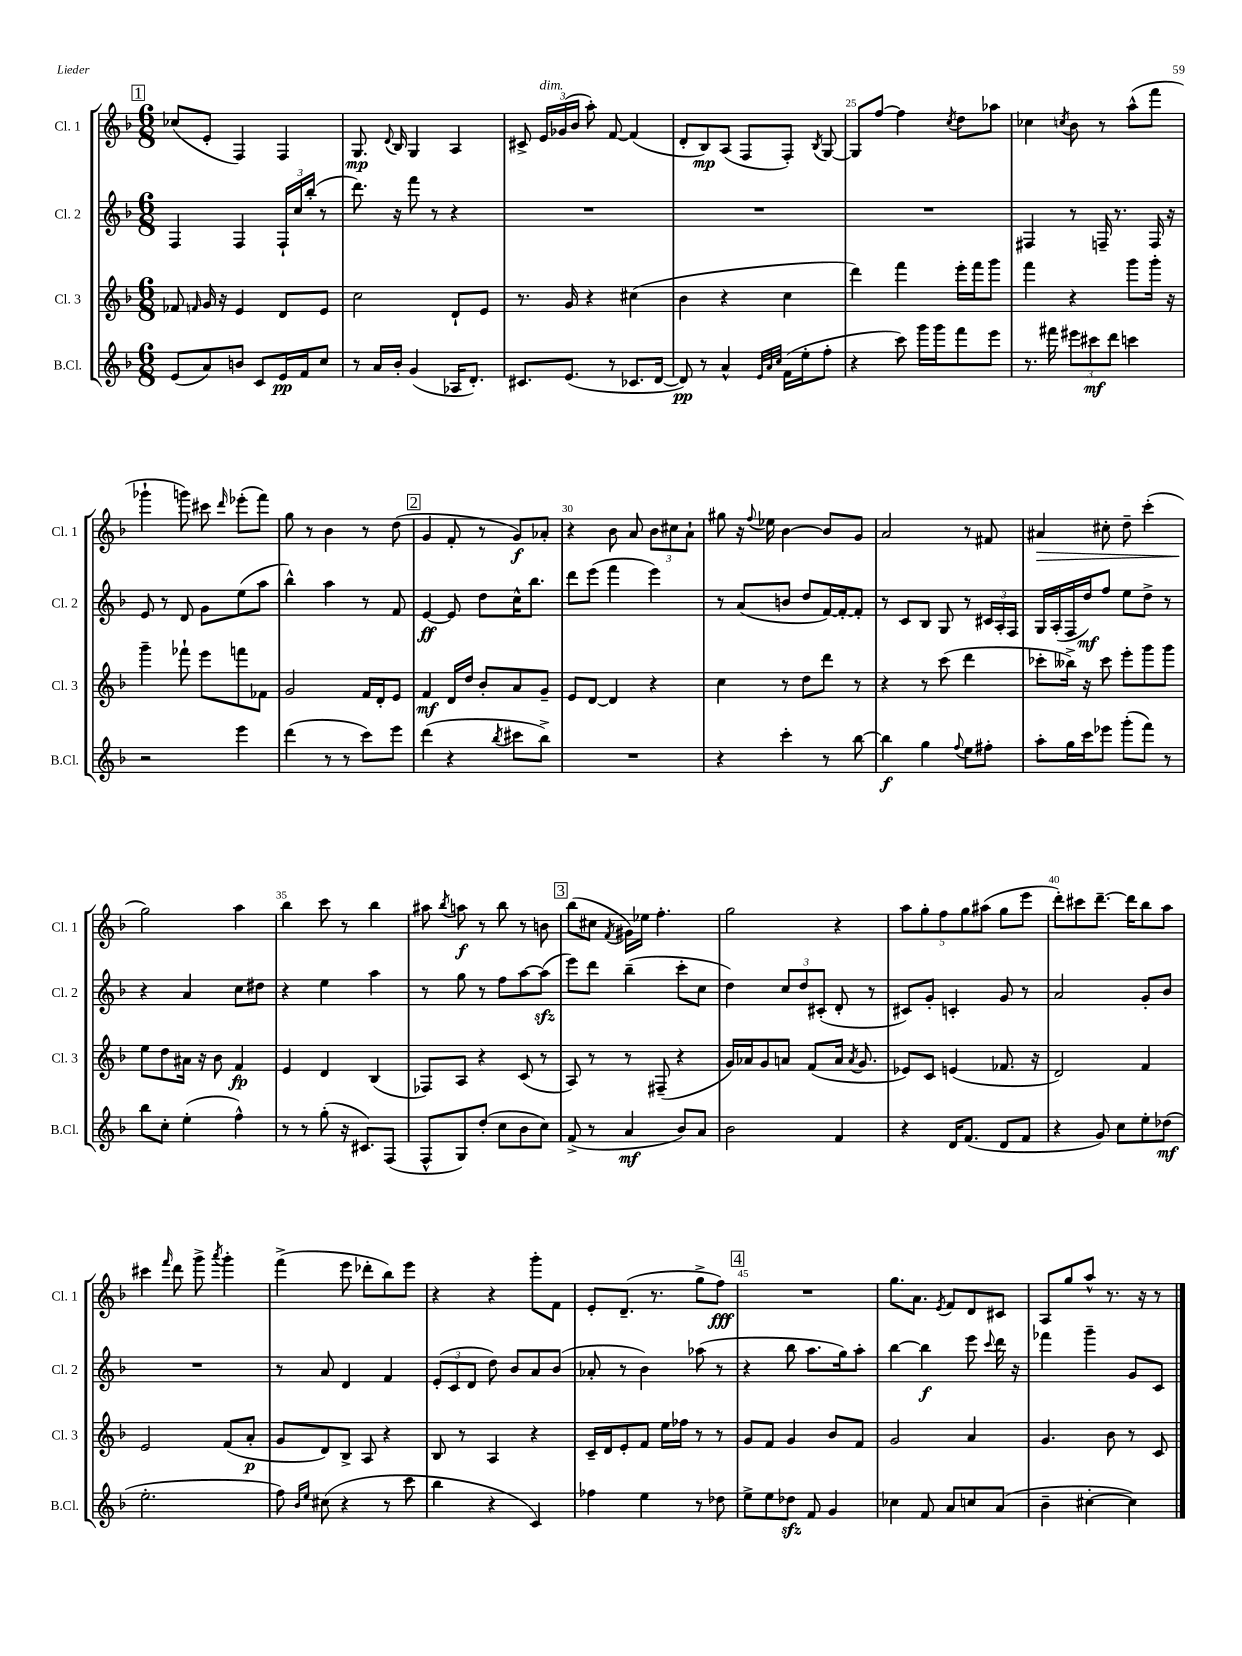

**kern	**dynam	**kern	**dynam	**kern	**dynam	**kern	**dynam
*part4	*part4	*part3	*part3	*part2	*part2	*part1	*part1
*staff4	*staff4	*staff3	*staff3	*staff2	*staff2	*staff1	*staff1
*I"B.Cl.	*	*I"Cl. 3	*	*I"Cl. 2	*	*I"Cl. 1	*
*I'B.Cl.	*	*I'Cl. 3	*	*I'Cl. 2	*	*I'Cl. 1	*
*clefG2	*	*clefG2	*	*clefG2	*	*clefG2	*
*k[b-]	*	*k[b-]	*	*k[b-]	*	*k[b-]	*
*M6/8	*	*M6/8	*	*M6/8	*	*M6/8	*
!!LO:REH:place=s1:t=1
=21	=21	=21	=21	=21	=21	=21	=21
(8e/L	.	8f-X/	.	4F/	.	(8cc-X/L	.
.	.	16qqfn/	.	.	.	.	.
8a/)	.	16g/	.	.	.	8e'/J	.
.	.	16r	.	.	.	.	.
8bn/J	.	4e/	.	4F/	.	4F/)	.
8c/L	.	.	.	.	.	.	.
16e/L	pp	8d/L	.	24F`/LL	.	4F/	.
.	.	.	.	24cc/	.	.	.
16f/J	.	.	.	.	.	.	.
.	.	.	.	(24bb-'/JJ	.	.	.
8cc/J	.	8e/J	.	8r	.	.	.
=22	=22	=22	=22	=22	=22	=22	=22
8r	.	2cc\	.	8.ddd\)	.	8.G/	mp
16a/LL	.	.	.	.	.	.	.
.	.	.	.	.	.	8qqd/	.
16b-'/JJ	.	.	.	16r	.	16B-/	.
(4g/	.	.	.	8fff\	.	4G/	.
.	.	.	.	8r	.	.	.
16A-X/KL	.	8d`/L	.	4r	.	4A/	.
8.d'/J)	.	.	.	.	.	.	.
.	.	8e/J	.	.	.	.	.
=23	=23	=23	=23	=23	=23	=23	=23
8.c#X/L	.	8.r	.	2.r	.	8c#X^/	.
!	!	!	!	!	!	!LO:TX:a:i:t=dim.	!
.	.	.	.	.	.	24e/LL	.
.	.	.	.	.	.	(24g-X/	.
(8.e/J	.	16g/	.	.	.	.	.
.	.	.	.	.	.	24b-/JJ	.
.	.	4r	.	.	.	8aa'\)	.
8r	.	.	.	.	.	[8f/	.
8.c-X/L	.	(4cc#X\	.	.	.	(4f/]	.
[16d/Jk	.	.	.	.	.	.	.
=24	=24	=24	=24	=24	=24	=24	=24
8d/])	pp	4b-\	.	2.r	.	8d'/L	.
8r	.	.	.	.	.	8B-/)	mp
4a^^/	.	4r	.	.	.	(8A/J	.
.	.	.	.	.	.	8F/L	.
32qqe/LLL	.	.	.	.	.	.	.
32qqa/	.	.	.	.	.	.	.
32qqcc/JJJ	.	.	.	.	.	.	.
(16f\LL	.	4cc\	.	.	.	8F'/J)	.
16ee'\J	.	.	.	.	.	.	.
.	.	.	.	.	.	8qB-/	.
8ff'\J	.	.	.	.	.	[8G/	.
=25	=25	=25	=25	=25	=25	=25	=25
4r	.	4ddd\)	.	2.r	.	8G/L]	.
.	.	.	.	.	.	[8ff/J	.
8ccc\)	.	4fff\	.	.	.	4ff\]	.
16ggg\LL	.	.	.	.	.	.	.
16ggg\J	.	.	.	.	.	.	.
.	.	.	.	.	.	8qcc/	.
8fff\	.	16eee'\LL	.	.	.	8dd\L	.
.	.	16fff\J	.	.	.	.	.
8eee\J	.	8ggg\J	.	.	.	8aa-X\J	.
=26	=26	=26	=26	=26	=26	=26	=26
8.r	.	4fff\	.	4F#X/	.	4cc-X\	.
16fff#X\	.	.	.	.	.	.	.
.	.	.	.	.	.	8qccn/	.
12eee#X\L	.	4r	.	8r	.	8b-\	.
12ccc#X\	mf	.	.	.	.	.	.
.	.	.	.	16Fn~/	.	8r	.
12ddd\J	.	.	.	.	.	.	.
.	.	.	.	8.r	.	.	.
4cccn\	.	8ggg\L	.	.	.	(8aa^^\L	.
.	.	16ggg'\Jk	.	16F/	.	8fff\J	.
.	.	16r	.	16r	.	.	.
!!LO:LB:g=z
=27	=27	=27	=27	=27	=27	=27	=27
2r	.	4ggg~\	.	8e/	.	4ggg-X`\	.
.	.	.	.	8r	.	.	.
.	.	8fff-X`\	.	8d/	.	8gggn\)	.
.	.	8eee\L	.	8g\L	.	8ccc#X\	.
.	.	.	.	.	.	16qqddd/	.
4eee\	.	8fffn\	.	(8ee\	.	(8eee-X'\L	.
.	.	8f-X\J	.	8aa\J	.	8fff\J)	.
=28	=28	=28	=28	=28	=28	=28	=28
(4ddd\	.	2g/	.	4bb-^^\)	.	8gg\	.
.	.	.	.	.	.	8r	.
8r	.	.	.	4aa\	.	4b-\	.
8r	.	.	.	.	.	.	.
8ccc\L)	.	16f/LL	.	8r	.	8r	.
.	.	16d'/J	.	.	.	.	.
8eee\J	.	8e/J	.	8f/	.	(8dd\	.
!!LO:REH:place=s1:t=2
=29	=29	=29	=29	=29	=29	=29	=29
(4ddd\	.	4f/	mf	[4e/	ff	4g/	.
4r	.	16d/LL	.	8e/]	.	8f'/	.
.	.	16dd/JJ	.	.	.	.	.
.	.	8b-'/L	.	8dd\L	.	8r	.
8qbb-/	.	.	.	.	.	.	.
8ccc#X\L	.	8a/	.	16cc^^\K	.	8g/L)	f
.	.	.	.	8.bb-\J	.	.	.
8bb-^\J)	.	8g~/J	.	.	.	8a-X'/J	.
=30	=30	=30	=30	=30	=30	=30	=30
2.r	.	8e/L	.	8ddd\L	.	4r	.
.	.	[8d/J	.	(8eee\J	.	.	.
.	.	4d/]	.	4fff\	.	8b-\	.
.	.	.	.	.	.	8a/	.
.	.	4r	.	4eee\)	.	12b-\L	.
.	.	.	.	.	.	12cc#X\	.
.	.	.	.	.	.	12a`\J	.
=31	=31	=31	=31	=31	=31	=31	=31
4r	.	4cc\	.	8r	.	8gg#X\	.
.	.	.	.	(8a/L	.	16r	.
.	.	.	.	.	.	8qqff/	.
.	.	.	.	.	.	16ee-X\	.
4ccc'\	.	8r	.	8bn/J	.	[4b-\	.
.	.	8dd\L	.	8dd/L	.	.	.
8r	.	8ddd\J	.	[16f/L)	.	8b-/L]	.
.	.	.	.	16f'/J_	.	.	.
[8bb-\	.	8r	.	8f'/J]	.	8g/J	.
=32	=32	=32	=32	=32	=32	=32	=32
4bb-\]	f	4r	.	8r	.	2a/	.
.	.	.	.	8c/L	.	.	.
4gg\	.	8r	.	8B-/J	.	.	.
.	.	(8ccc\	.	8G/	.	.	.
8qqff/	.	.	.	.	.	.	.
8ee\L	.	4ddd\	.	8r	.	8r	.
8ff#X'\J	.	.	.	24c#X/LL	.	8f#X/	.
.	.	.	.	24A'/	.	.	.
.	.	.	.	24F/JJ	.	.	.
=33	=33	=33	=33	=33	=33	=33	=33
!	!	!	!	!	!	!	!LO:HP:b
8aa'\L	.	8ccc-X'\L	.	16G/LL	.	4a#X/	>
.	.	.	.	(16A'/	.	.	.
16gg\L	.	16bb--X^\Jk)	.	16F/	.	.	.
16ccc\J	.	16r	.	16dd/J)	mf	.	.
8eee-X\J	.	8ccc-\	.	8ff/J	.	8cc#X'\	.
(8ggg'\L	.	8eee'\L	.	8ee\L	.	8dd~\	.
8fff\J)	.	8ggg\	.	8dd^\J	.	(4ccc'\	.
8r	.	8ggg\J	.	8r	.	.	.
!!LO:LB:g=z
=34	=34	=34	=34	=34	=34	=34	=34
8bb-\L	.	8ee\L	.	4r	.	2gg\)	.
8cc'\J	.	8dd\	.	.	.	.	.
(4ee'\	.	16a#X\Jk	.	4a/	.	.	.
.	.	16r	.	.	.	.	.
.	.	8b-\	.	.	.	.	.
4ff^^\)	.	4f/	fp	8cc\L	.	4aa\	]
.	.	.	.	8dd#X\J	.	.	.
=35	=35	=35	=35	=35	=35	=35	=35
8r	.	4e/	.	4r	.	4bb-\	.
8r	.	.	.	.	.	.	.
(8gg'\	.	4d/	.	4ee\	.	8ccc\	.
16r	.	.	.	.	.	8r	.
8.c#X/L)	.	.	.	.	.	.	.
.	.	(4B-/	.	4aa\	.	4bb-\	.
(8F/J	.	.	.	.	.	.	.
=36	=36	=36	=36	=36	=36	=36	=36
8F^^/L	.	8F-X/L)	.	8r	.	8aa#X\	.
.	.	.	.	.	.	8qbb-/	.
8G/)	.	8A/J	.	8gg\	.	8aan\	f
(8dd'/J	.	4r	.	8r	.	8r	.
8cc\L	.	.	.	8ff\L	.	8bb-\	.
8b-\	.	(8c/	.	[8aa\	.	8r	.
8cc\J)	.	8r	.	(8aazz\J]	.	8bn\	.
!!LO:REH:place=s1:t=3
=37	=37	=37	=37	=37	=37	=37	=37
(8f^/	.	8A/)	.	8eee\L)	.	(8bb-\L	.
8r	.	8r	.	8ddd\J	.	8cc#X\J	.
.	.	.	.	.	.	8qf/	.
4a/	mf	8r	.	(4bb-~\	.	16g#X\LL)	.
.	.	.	.	.	.	16ee-X\JJ	.
.	.	(8F#X~/	.	.	.	4.ff'\	.
8b-/L)	.	4r	.	8ccc'\L	.	.	.
8a/J	.	.	.	8cc\J	.	.	.
=38	=38	=38	=38	=38	=38	=38	=38
2b-\	.	16g/LL)	.	4dd\)	.	2gg\	.
.	.	16a-X/J	.	.	.	.	.
.	.	8g/	.	.	.	.	.
.	.	8an/J	.	12cc/L	.	.	.
.	.	.	.	12dd/	.	.	.
.	.	(8f/L	.	.	.	.	.
.	.	.	.	(12c#X'/J	.	.	.
4f/	.	16a/Jk	.	8d'/	.	4r	.
.	.	8qa/	.	.	.	.	.
.	.	8.g/	.	.	.	.	.
.	.	.	.	8r	.	.	.
=39	=39	=39	=39	=39	=39	=39	=39
4r	.	8e-X/L)	.	8c#X/L)	.	10aa\L	.
.	.	.	.	.	.	10gg'\	.
.	.	8c/J	.	8g'/J	.	.	.
.	.	.	.	.	.	10ff\	.
16d/KL	.	(4en/	.	4cn'/	.	.	.
.	.	.	.	.	.	10gg\	.
(8.f/J	.	.	.	.	.	.	.
.	.	.	.	.	.	(10aa#X\J	.
8d/L	.	8.f-X/	.	8g/	.	8gg\L	.
8f/J	.	.	.	8r	.	8eee\J	.
.	.	16r	.	.	.	.	.
=40	=40	=40	=40	=40	=40	=40	=40
4r	.	2d/)	.	2a/	.	8ddd'\L)	.
.	.	.	.	.	.	8ccc#X\	.
8g/)	.	.	.	.	.	[8.ddd~\J	.
8cc\L	.	.	.	.	.	.	.
.	.	.	.	.	.	16ddd\KL]	.
8ee'\	.	4f/	.	8g'/L	.	8bb-\	.
(8dd-X\J	mf	.	.	8b-/J	.	8aa\J	.
!!LO:LB:g=z
=41	=41	=41	=41	=41	=41	=41	=41
2.ee'\	.	2e/	.	2.r	.	4ccc#X\	.
.	.	.	.	.	.	16qqfff/	.
.	.	.	.	.	.	8ddd\	.
.	.	.	.	.	.	8ggg^\	.
.	.	.	.	.	.	8qaaa/	.
.	.	(8f/L	.	.	.	4ggg'\	.
.	.	8a'/J	p	.	.	.	.
=42	=42	=42	=42	=42	=42	=42	=42
8ff\)	.	8g/L	.	8r	.	(4fff^\	.
16qqb-/LL	.	.	.	.	.	.	.
16qqee/JJ	.	.	.	.	.	.	.
(8cc#X\	.	8d/)	.	8a/	.	.	.
4r	.	8B-^/J	.	4d/	.	8eee\	.
.	.	8A/	.	.	.	8ddd-X'\L	.
8r	.	4r	.	4f/	.	8bb-\)	.
8ccc\	.	.	.	.	.	8eee\J	.
=43	=43	=43	=43	=43	=43	=43	=43
4bb-\	.	8B-/	.	(12e'/L	.	4r	.
.	.	.	.	12c/	.	.	.
.	.	8r	.	.	.	.	.
.	.	.	.	12d/J	.	.	.
4r	.	4A/	.	8dd\)	.	4r	.
.	.	.	.	8b-/L	.	.	.
4c/)	.	4r	.	8a/	.	8ggg'\L	.
.	.	.	.	(8b-/J	.	8f\J	.
=44	=44	=44	=44	=44	=44	=44	=44
4ff-X\	.	16c~/LL	.	8a-X'/	.	8e'/L	.
.	.	16d/J	.	.	.	.	.
.	.	8e'/	.	8r	.	(8.d~/J	.
4ee\	.	8f/J	.	4b-\)	.	.	.
.	.	.	.	.	.	8.r	.
.	.	16ee\LL	.	.	.	.	.
.	.	16ff-X\JJ	.	.	.	.	.
8r	.	8r	.	(8aa-X\	.	8gg^\L	.
8dd-X\	.	8r	.	8r	.	8ff\J)	fff
!!LO:REH:place=s1:t=4
=45	=45	=45	=45	=45	=45	=45	=45
8ee^\L	.	8g/L	.	4r	.	2.r	.
8ee\	.	8f/J	.	.	.	.	.
8dd-Xzz\J	.	4g/	.	8bb-\	.	.	.
8f/	.	.	.	8.aa\L	.	.	.
4g/	.	8b-/L	.	.	.	.	.
.	.	.	.	16gg\k)	.	.	.
.	.	8f/J	.	8aa'\J	.	.	.
=46	=46	=46	=46	=46	=46	=46	=46
4cc-X\	.	2g/	.	[4bb-\	.	8.gg\L	.
.	.	.	.	.	.	8.a\J	.
8f/	.	.	.	4bb-\]	f	.	.
.	.	.	.	.	.	8qe/	.
8a/L	.	.	.	.	.	8f/L	.
8ccn/	.	4a/	.	8eee\	.	8d/	.
.	.	.	.	8qqccc/	.	.	.
(8a/J	.	.	.	16ddd\	.	8c#X/J	.
.	.	.	.	16r	.	.	.
=47	=47	=47	=47	=47	=47	=47	=47
4b-~\	.	4.g/	.	4fff-X\	.	8A/L	.
.	.	.	.	.	.	8gg/	.
[4cc#X'\	.	.	.	4ggg~\	.	8aa^^/J	.
.	.	8b-\	.	.	.	8.r	.
4cc#\])	.	8r	.	8g/L	.	.	.
.	.	.	.	.	.	16r	.
.	.	8c/	.	8c/J	.	8r	.
==	==	==	==	==	==	==	==
*-	*-	*-	*-	*-	*-	*-	*-
